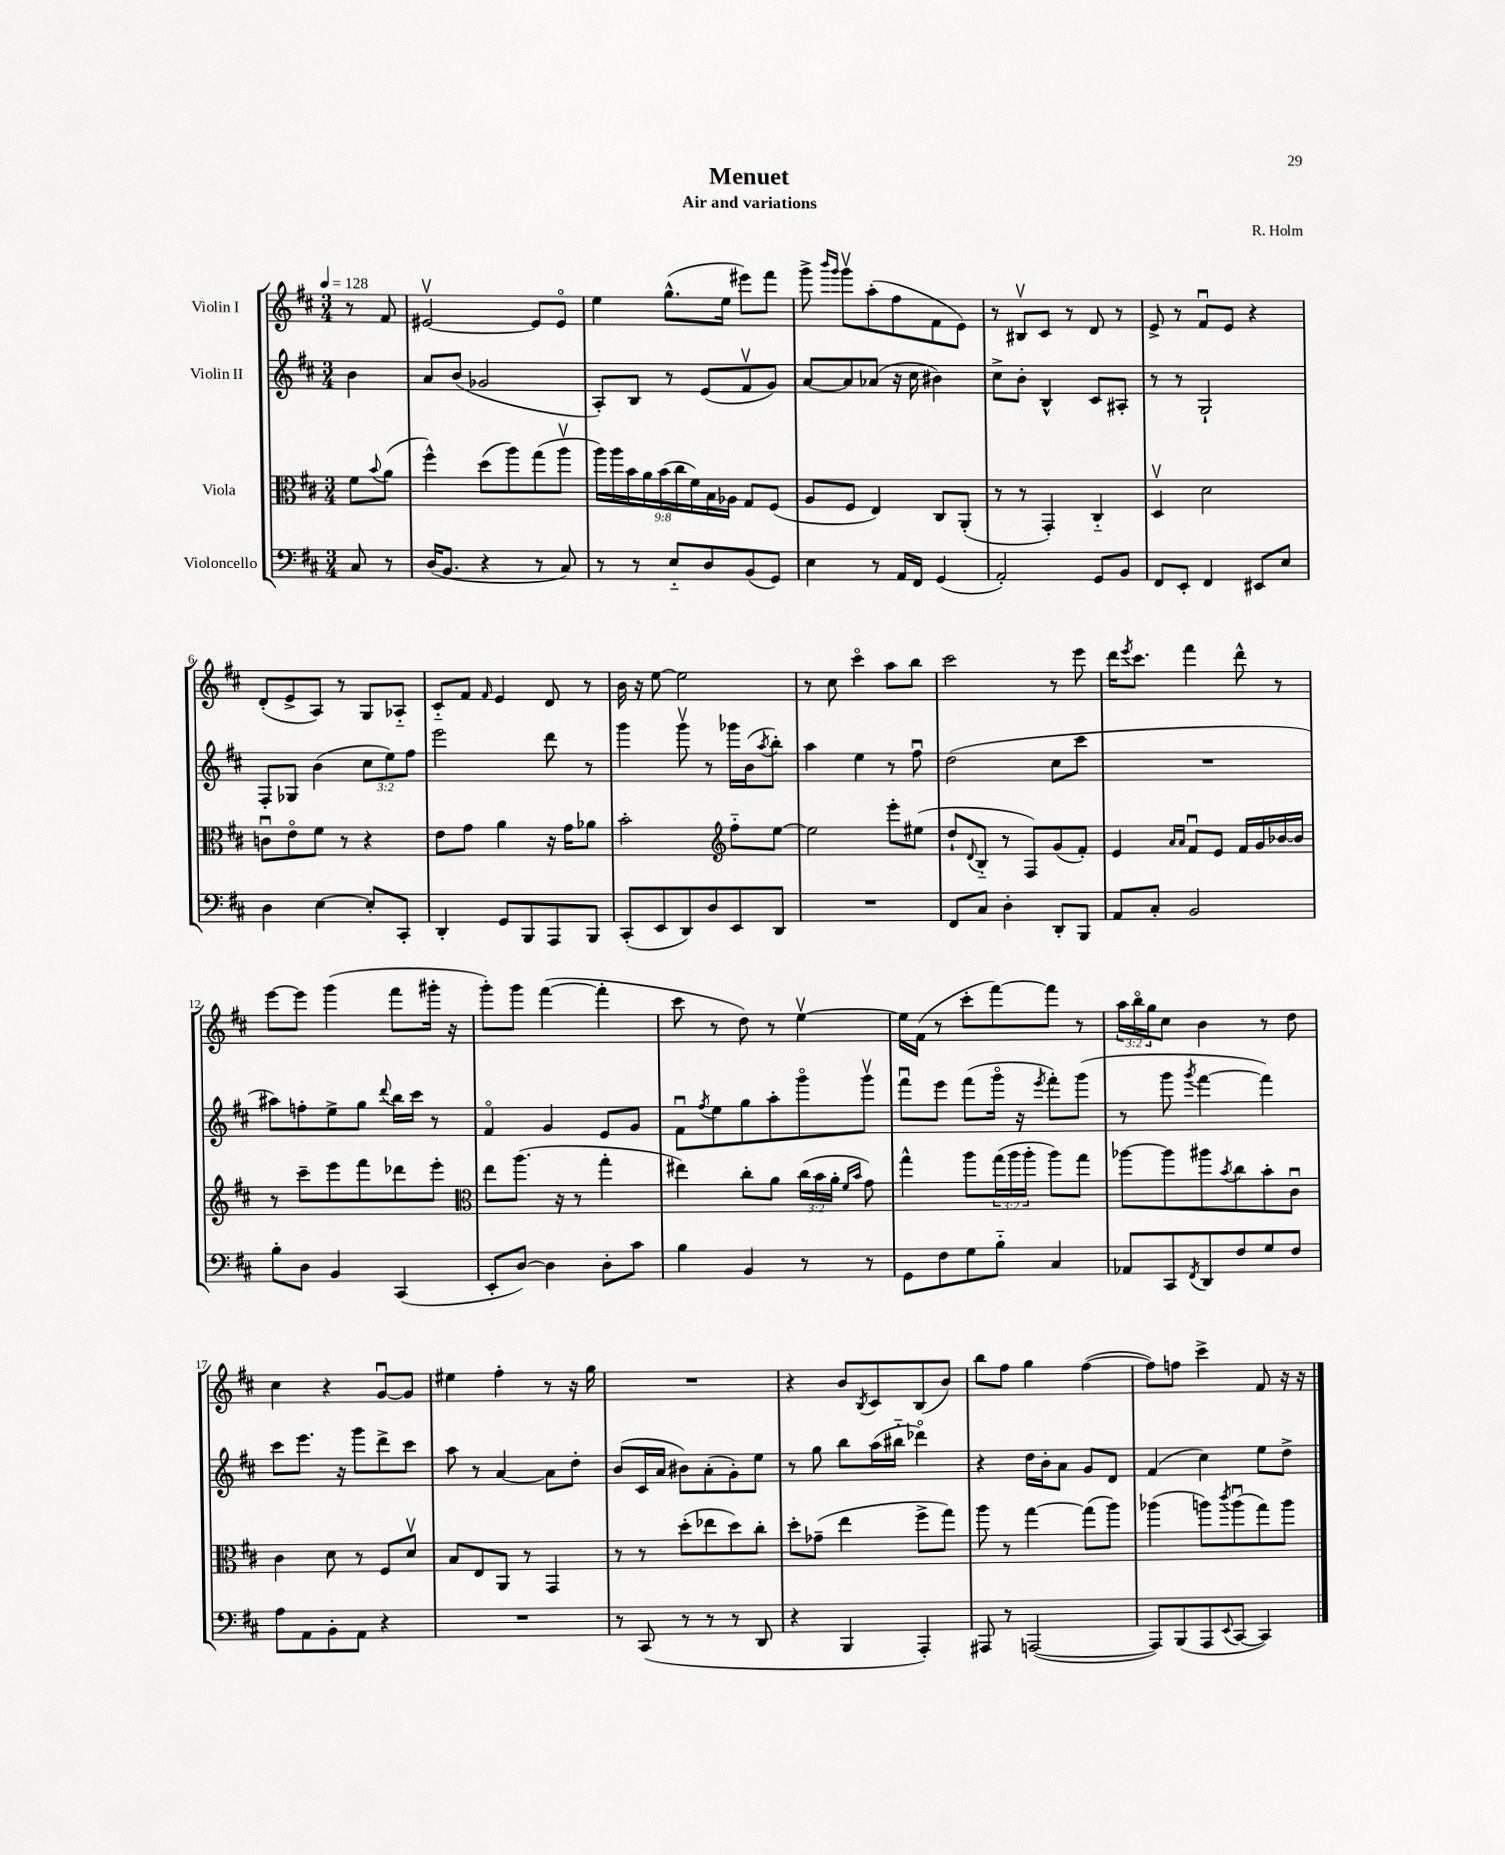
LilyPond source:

\header { title = "Menuet" composer = "R. Holm" subtitle = "Air and variations" }
<<
\new StaffGroup <<
\new Staff = "s0" \with { instrumentName = "Violin I" } {
    \clef treble \key d \major \numericTimeSignature \time 3/4 \override Staff.TupletNumber.text = #tuplet-number::calc-fraction-text \partial 4 \tempo 4 = 128
    r8 fis'8 |
    eis'2~\upbow eis'8 eis'8\flageolet |
    e''4 g''8.-^( e''16 eis'''8) fis'''8 |
    g'''8-> \grace { b'''16 g'''16 } g'''8\upbow a''8-.( fis''8 fis'8 e'8) |
    r8 bis8\upbow cis'8 r8 d'8 r8 |
    e'8-> r8 fis'8\downbow e'8 r4 |
    d'8-.( e'8-> a8) r8 g8 aes8-_ |
    cis'8-_ fis'8 \grace { fis'16 } e'4 d'8 r8 |
    b'16 r16 e''8~ e''2 |
    r8 cis''8 cis'''4\flageolet a''8 b''8 |
    cis'''2 r8 e'''8 |
    d'''16 \acciaccatura { e'''8 } cis'''8. fis'''4 d'''8-^ r8 |
    e'''8~ e'''8 g'''4( fis'''8 gis'''16-. r16 |
    g'''8-.) g'''8 fis'''4~( fis'''4-. |
    cis'''8 r8 d''8) r8 e''4~\upbow |
    e''16 fis'16( r8 cis'''8-. fis'''8~) fis'''8 r8 |
    \tuplet 3/2 { a''16 b''16\flageolet g''16 } cis''8 b'4 r8 d''8 |
    cis''4 r4 g'8~\downbow g'8 |
    eis''4 fis''4-. r8 r16 g''16 |
    R2. |
    r4 b'8 \acciaccatura { b8 } cis'8 b8( b'8) |
    b''8 fis''8 g''4 fis''4~( |
    fis''8) f''8 cis'''4-> fis'8 r16 r16 \bar "|." |
}
\new Staff = "s1" \with { instrumentName = "Violin II" } {
    \clef treble \key d \major \numericTimeSignature \time 3/4 \override Staff.TupletNumber.text = #tuplet-number::calc-fraction-text \partial 4
    b'4 |
    a'8 b'8( ges'2 |
    a8-.) b8 r8 e'8( fis'8\upbow g'8) |
    a'8~ a'8 aes'8( r16 cis''16 bis'4) |
    cis''8-> b'8-. b4-^ cis'8 ais8-. |
    r8 r8 g2-! |
    fis8-. ges8 b'4( \tuplet 3/2 { cis''8 e''8) fis''8 } |
    e'''2 d'''8 r8 |
    g'''4 g'''8\upbow r8 ges'''16 b'16( \acciaccatura { a''8 } b''8-.) |
    a''4 e''4 r8 fis''8\downbow |
    d''2( cis''8 cis'''8 |
    R2. |
    ais''8) f''8-. e''8-> g''8 \appoggiatura { d'''8 } b''16 cis'''16 r8 |
    fis'4\flageolet g'4 e'8 g'8 |
    fis'8\downbow \acciaccatura { fis''8 } e''8 g''8 a''8-. g'''8\flageolet g'''8\upbow |
    fis'''8\downbow e'''8 fis'''8( g'''16\flageolet r16 \acciaccatura { e'''8 } fis'''8-.) g'''8( |
    r8 g'''8 \acciaccatura { g'''8 } fis'''4~ fis'''4) |
    cis'''8 e'''8. r16 g'''8 d'''8-> cis'''8 |
    a''8 r8 a'4~ a'8 d''8-. |
    b'8( cis'16 a'16 bis'8) a'8-.( g'8-.) e''8 |
    r8 g''8 b''8 a''16( bis''16-_ des'''4\flageolet) |
    r4 d''16 b'16-. a'8 g'8 d'8 |
    fis'4( cis''4) e''8 d''8-> \bar "|." |
}
\new Staff = "s2" \with { instrumentName = "Viola" } {
    \clef alto \key d \major \numericTimeSignature \time 3/4 \override Staff.TupletNumber.text = #tuplet-number::calc-fraction-text \partial 4
    fis'8 \appoggiatura { b'8 } a'8( |
    fis''4-^) d''8( a''8) g''8( a''8\upbow |
    \tuplet 9/8 { a''16) a''16 b'16 a'16 b'16( cis''16 fis'16) b16 aes16 } g8 fis8( |
    a8 fis8 e4) cis8 a,8-.( |
    r8 r8 g,4-.) cis4-_ |
    d4\upbow d'2 |
    c'8\downbow e'8\flageolet fis'8 r8 r4 |
    e'8 g'8 a'4 r16 g'16 aes'8 |
    b'2-. \clef treble fis''8-_ e''8~ |
    e''2 e'''8-. eis''8( |
    d''8-! \appoggiatura { d'8 } b8-_ r8 fis8) g'8( fis'8-.) |
    e'4 \grace { a'16 a'16 } fis'8\downbow e'8 fis'16 g'16 bes'16~ bes'16 |
    r8 cis'''8-- e'''8 fis'''8 des'''8 e'''8-. |
    \clef alto e''8 a''8.( r16 r8 g''4-. |
    eis''4) cis''8-. a'8 \tuplet 3/2 { cis''16( b'16 a'16-. } \grace { fis'16 b'16 } g'8) |
    g''4-^ a''8 \tuplet 3/2 { g''16( a''16 a''16-. } a''8) g''8 |
    aes''8~ aes''8 ais''8 \acciaccatura { b'8 } cis''8 b'8-. cis'8\downbow |
    cis'4 d'8 r8 fis8 d'8\upbow |
    b8 e8 a,8 r8 g,4 |
    r8 r8 d''8-.( ees''8 d''8) cis''8-. |
    d''8-. ges'8--( e''4 fis''8-> g''8) |
    a''8 r8 g''4~ g''8( a''8) |
    aes''4( a''8) \acciaccatura { cis'''8 } a''8\downbow( g''8) a''8 \bar "|." |
}
\new Staff = "s3" \with { instrumentName = "Violoncello" } {
    \clef bass \key d \major \numericTimeSignature \time 3/4 \partial 4
    cis8 r8 |
    d16( b,8. r4 r8 cis8) |
    r8 r8 e8-_ d8 b,8( g,8) |
    e4 r8 a,16 fis,16 g,4( |
    a,2-.) g,8 b,8 |
    fis,8 e,8-. fis,4 eis,8 e8 |
    d4 e4~ e8-. cis,8-. |
    d,4-. g,8 b,,8 a,,8 b,,8 |
    cis,8-.( e,8 d,8) d8 e,8 d,8 |
    R2. |
    fis,8 cis8 d4-. d,8-. b,,8 |
    a,8 cis8-. b,2 |
    b8-. d8 b,4 cis,4( |
    e,8-. d8~) d4 d8-. cis'8 |
    b4 b,4 r8 r8 |
    g,8 fis8 g8 b8-_ cis4 |
    aes,8 cis,8 \acciaccatura { fis,8 } d,8 fis8 g8 fis8 |
    a8 a,8 b,8-. a,8 r4 |
    R2. |
    r8 cis,8( r8 r8 r8 d,8 |
    r4 b,,4 a,,4-.) |
    ais,,8 r8 a,,2~( |
    a,,8) b,,8( a,,8 \appoggiatura { e,8 } cis,8~ cis,4) \bar "|." |
}
>>
>>
